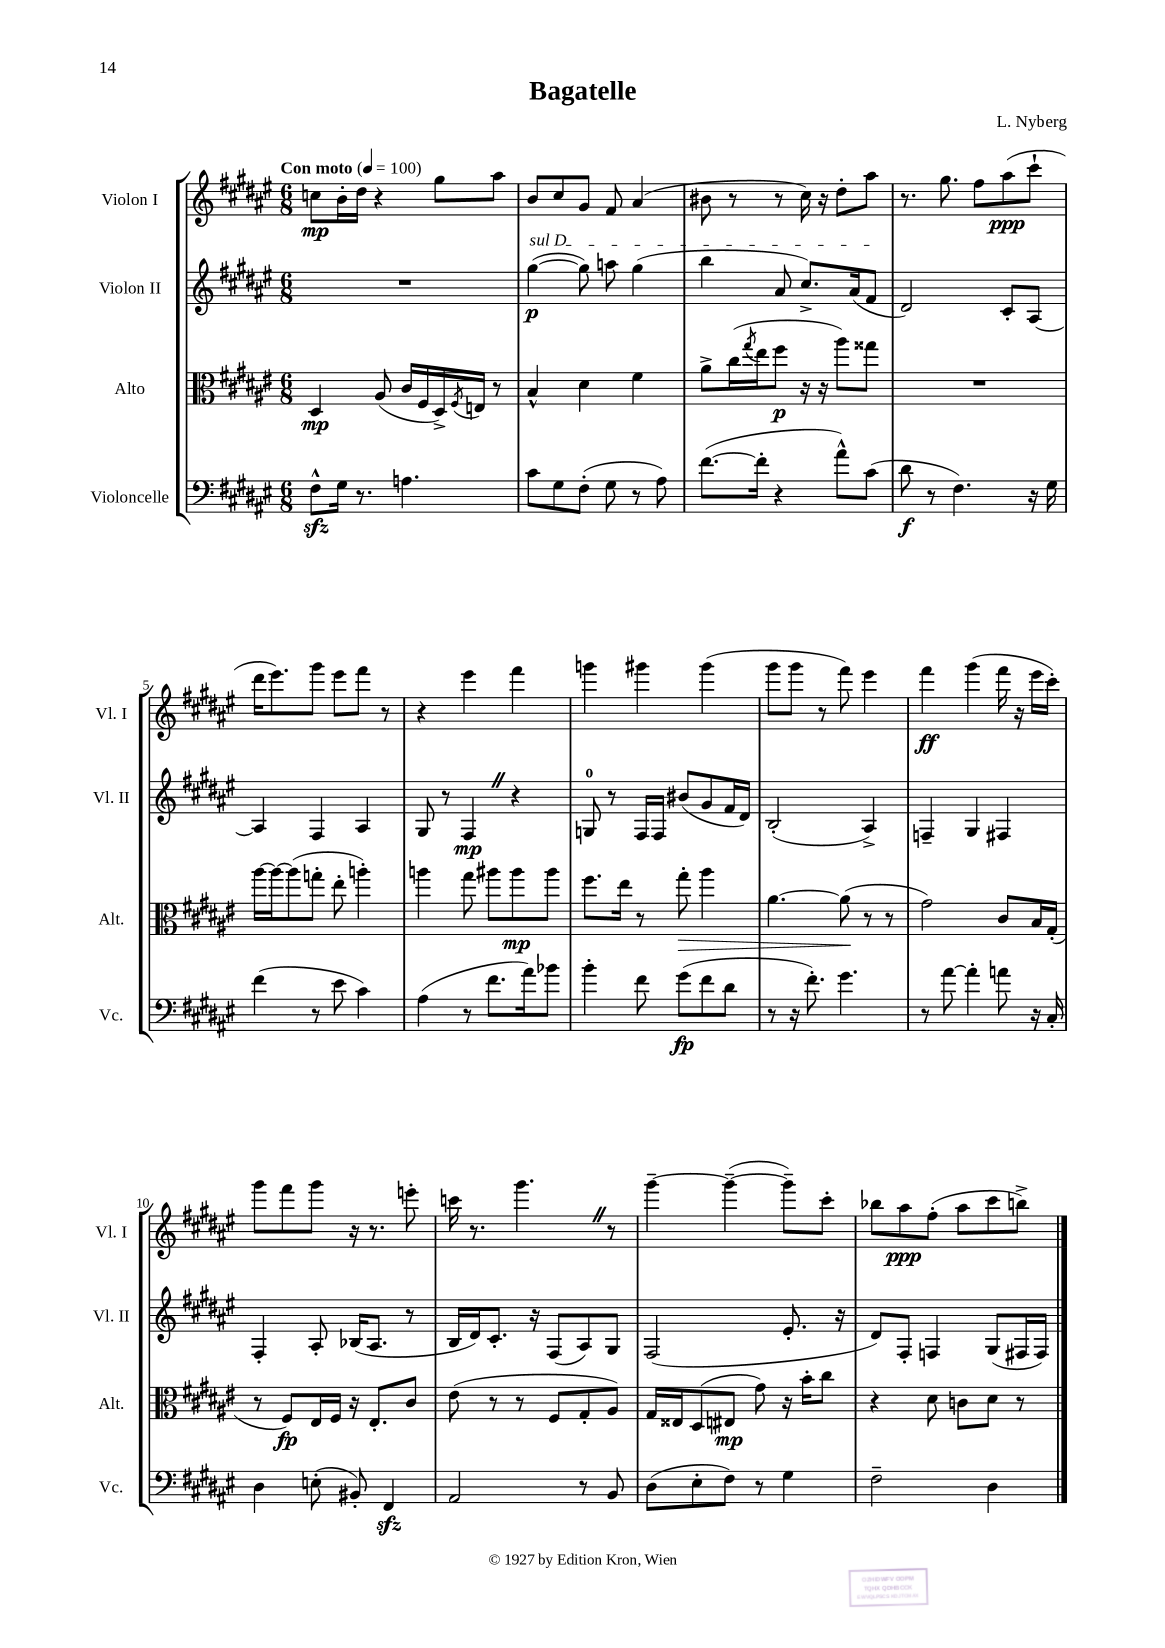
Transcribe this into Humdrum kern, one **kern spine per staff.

**kern	**kern	**kern	**kern
*staff4	*staff3	*staff2	*staff1
*clefF4	*clefC3	*clefG2	*clefG2
*k[f#c#g#d#a#e#]	*k[f#c#g#d#a#e#]	*k[f#c#g#d#a#e#]	*k[f#c#g#d#a#e#]
*M6/8	*M6/8	*M6/8	*M6/8
*MM100	*MM100	*MM100	*MM100
8F#^^\L	4D#/	2.r	8cc\L
16G#\Jk	.	.	16b'\L
8.r	.	.	16dd#\JJ
.	(8A#/	.	4r
4.A\	16c#/LL	.	.
.	16F#/	.	.
.	16D#^/)	.	8gg#\L
.	8qF#/	.	.
.	16E/JJ	.	.
.	8r	.	8aa#\J
=	=	=	=
8c#\L	4B^^/	([4gg#\	8b/L
8G#\	.	.	8cc#/
(8F#'\J	4d#\	8gg#\])	8g#/J
8G#\	.	8aa\	8f#/
8r	4f#\	(4gg#\	(4a#/
8A#\)	.	.	.
=	=	=	=
([8.f#\L	8a#^\L	4bb\	8b#\
.	(16cc#\L	.	8r
.	8qgg#/	.	.
16f#'\]Jk	16ee#\J	.	.
4r	8ff#\J	8a#/	8r
.	16r	8.cc#^/L)	16cc#\)
.	16r	.	16r
8a#^^\L)	8aa#\L)	.	8dd#'\L
.	.	(16a#/k	.
(8c#\J	8gg##\J	8f#/J	8aa#\J
=	=	=	=
8d#\	2.r	2d#/)	8.r
8r	.	.	.
.	.	.	8.gg#\
4.F#\)	.	.	.
.	.	.	8ff#\L
.	.	8c#'/L	(8aa#\
16r	.	[8A#/J	8ccc#`\J
16G#\	.	.	.
=	=	=	=
(4f#\	[16aa#\LL	4A#/]	16ddd#\LK
.	16aa#\_J	.	8.eee#\)
.	(8aa#\]	.	.
8r	8gg'\J	4F#/	8ggg#\J
8e#\	8ee#'\	.	8eee#\L
4c#\)	4aa'\)	4A#/	8fff#\J
.	.	.	8r
=	=	=	=
(4A#\	4aa\	8G#/	4r
.	.	8r	.
8r	8gg#\	4F#/	4eee#\
8.f#\L	8aa#\L	.	.
.	8aa#\	4r	4fff#\
16a#\k)	.	.	.
8b-\J	8aa#\J	.	.
=	=	=	=
4b'\	8.ff#\L	8G/	4ggg\
.	.	8r	.
.	16ee#\Jk	.	.
8f#\	8r	16F#/LL	4ggg#\
.	.	16F#/JJ	.
(8g#\L	8gg#'\	(8b#/L	.
8f#\	4aa#\	8g#/	(4ggg#\
8d#\J	.	16f#/L	.
.	.	16d#/JJ)	.
=	=	=	=
8r	[4.a#\	(2B'/	8ggg#\L
16r	.	.	8ggg#\J
8.f#'\)	.	.	.
.	.	.	8r
4.g#\	(8a#\]	.	8fff#\)
.	8r	4A#^/)	4eee#\
.	8r	.	.
=	=	=	=
8r	2g#\)	4F~/	4fff#\
[8a#\	.	.	.
4a#'\]	.	4G#/	(4ggg#\
8a\	8c#/L	4F#/	16fff#\
.	.	.	16r
16r	16B/L	.	16eee#\LL
16C#'/	(16G#'/JJ	.	16ccc#'\JJ)
=	=	=	=
4D#\	8r	4F#'/	8ggg#\L
.	8F#/L)	.	8fff#\
(8E'\	16E#/L	8A#'/	8ggg#\J
.	16F#/JJ	.	.
8BB#'/)	16r	(16B-/LK	16r
.	8.E#'/L	8.A#/J	8.r
4FF#/	.	.	.
.	8c#/J	8r	8eee'\
=	=	=	=
2AA#/	(8e#\	16B/LL	16ccc\
.	.	16d#/J)	8.r
.	8r	8.c#'/J	.
.	8r	.	4.ggg#\
.	.	16r	.
.	8F#/L	(8F#/L	.
8r	8G#'/	8A#/)	.
8BB/	8A#/J)	8G#/J	8r
=	=	=	=
(8D#\L	16G#/LL	(2F#/	[4ggg#~\
.	16E##/J	.	.
8E#'\	(8D#/	.	.
8F#\J)	8E#/J	.	(4ggg#~\_
8r	8g#\)	.	.
4G#\	16r	8.e#'/	8ggg#~\]L)
.	16b'\LK	.	.
.	8cc#\J	.	8ccc#'\J
.	.	16r	.
=	=	=	=
2F#~\	4r	8d#/L)	8bb-\L
.	.	8F#'/J	8aa#\
.	8d#\	4F/	(8ff#'\J
.	8c\L	.	8aa#\L
4D#\	8d#\J	(8G#/L	8ccc#\
.	8r	16F#/L	8bb^\J)
.	.	16F#/JJ)	.
==	==	==	==
*-	*-	*-	*-
